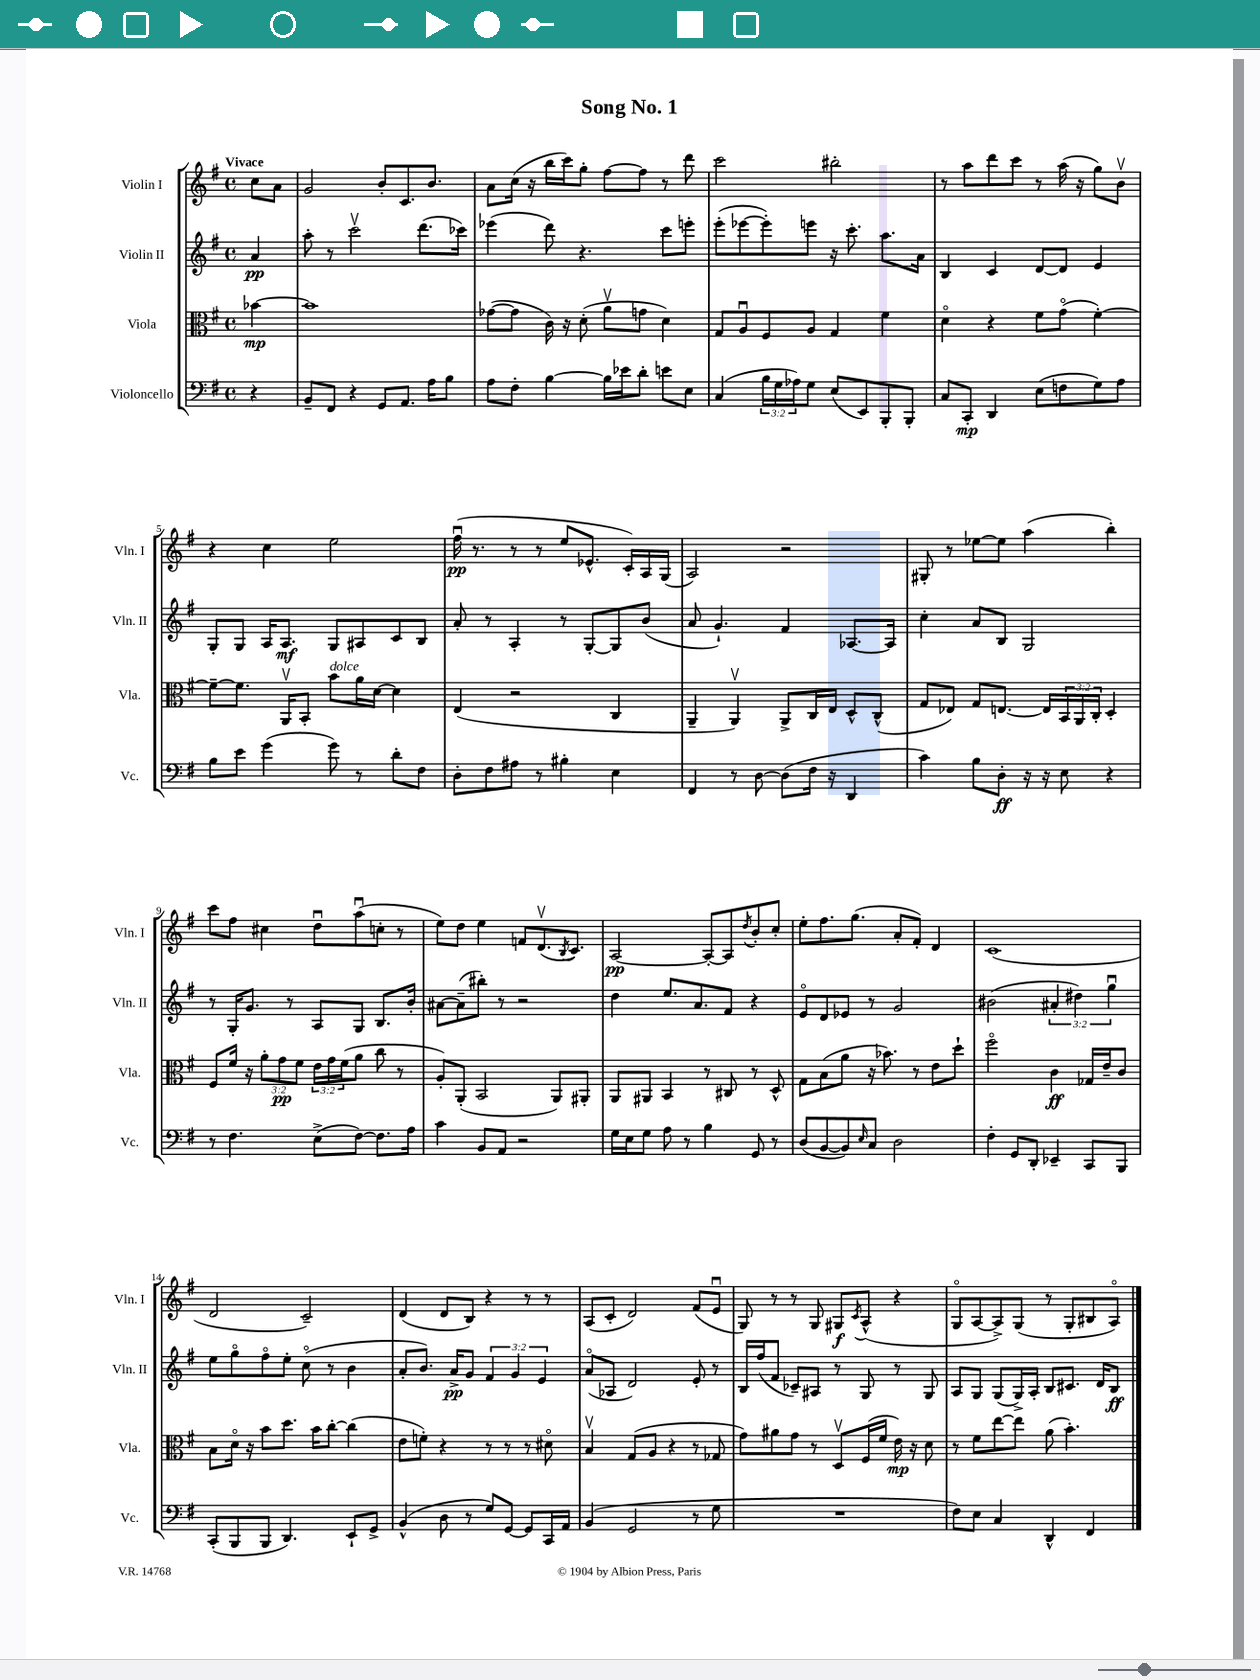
\header { title = "Song No. 1" }
<<
\new StaffGroup <<
\new Staff = "s0" \with { instrumentName = "Violin I" shortInstrumentName = "Vln. I" } {
    \clef treble \key g \major \defaultTimeSignature \time 4/4 \partial 4 \tempo "Vivace"
    c''8 a'8 |
    g'2 b'8-. c'8. b'8. |
    a'8 c''16( r16 b''16 c'''16) g''8-. fis''8~ fis''8 r8 d'''8 |
    c'''2 bis''2-. |
    r8 a''8 d'''8 c'''8 r8 a''16( r16 g''8) b'8\upbow |
    r4 c''4 e''2 |
    fis''16\downbow\pp( r8. r8 r8 e''8 ees'8.-^ c'16-.) a16 g16( |
    a2) r2 |
    gis8-. r8 ees''8~ ees''8 a''4( b''4-.) |
    c'''8 fis''8 cis''4 d''8\downbow a''8\downbow( c''8-. r8 |
    e''8) d''8 e''4 f'8 d'8.\upbow( \acciaccatura { b8 } c'8.) |
    a2~\pp a8~-. a8 \acciaccatura { d''8 } b'8-. c''8-. |
    e''8-. fis''8. g''8.( a'8-. fis'8-.) d'4 |
    c'1( |
    d'2 c'2--) |
    d'4( d'8 b8) r4 r8 r8 |
    a8( c'8-. d'2) fis'8( e'8\downbow |
    g8) r8 r8 g8 gis8\f \acciaccatura { c'8 } a8-^( r4 |
    g8\flageolet a8~ a8->) g8( r8 g8-. bis8 a8\flageolet) \bar "|." |
}
\new Staff = "s1" \with { instrumentName = "Violin II" shortInstrumentName = "Vln. II" } {
    \clef treble \key g \major \defaultTimeSignature \time 4/4 \override Staff.TupletNumber.text = #tuplet-number::calc-fraction-text \partial 4
    a'4\pp |
    a''8-. r8 c'''2\upbow d'''8.( ces'''16) |
    ees'''4( d'''8) r4. c'''8 e'''8-. |
    e'''8-.( ees'''8~ ees'''8-.) e'''8 r16 c'''8.-. a''8. a'16 |
    b4 c'4 d'8~ d'8 e'4 |
    g8-. g8 a16 a8.\mf g8 ais8 c'8 b8 |
    a'8-. r8 a4-. r8 g8~-. g8 b'8( |
    a'8 g'4.-!) fis'4 aes8.~ aes16 |
    c''4-. a'8 b8 g2 |
    r8 g16-. g'8. r8 a8 g8 b8. b'16-. |
    ais'8~ ais'8--( bis''8-.) r8 r2 |
    d''4 e''8. a'8. fis'8 r4 |
    e'8\flageolet d'8 ees'8 r8 g'2 |
    bis'2( \tuplet 3/2 { ais'4-. dis''4) g''4\downbow } |
    e''8 g''8\flageolet fis''8\flageolet e''8-. c''8\flageolet( r8 b'4 |
    a'8-. b'8.) a'16->\pp g'8 \tuplet 3/2 { fis'4 g'4 e'4 } |
    a'8\flageolet( aes8 d'2) e'8-. r8 |
    b16 fis''16( fis'8 ces'8--) ais8 r8 g8 r8 g8 |
    a8 g8 g8( g16->) a16-. b8 cis'8. d'16 b8\ff \bar "|." |
}
\new Staff = "s2" \with { instrumentName = "Viola" shortInstrumentName = "Vla." } {
    \clef alto \key g \major \defaultTimeSignature \time 4/4 \override Staff.TupletNumber.text = #tuplet-number::calc-fraction-text \partial 4
    bes'4~\mp |
    bes'1 |
    ges'8~( ges'8 c'16) r16 d'8-.( a'8\upbow g'8 d'4) |
    g8 a8\downbow fis8 a8 g4 fis'4 |
    d'4\flageolet r4 fis'8 g'8\flageolet( fis'4~-.) |
    fis'8~-- fis'8. a,16\upbow b,8-. b'8^\markup { \italic "dolce" } a'16 d'16~ d'4 |
    e4( r2 c4 |
    a,4-- a,4\upbow) a,8-> c16 e16 d8-^ c8-^( |
    g8 ees8) g8 e8.~ e16 \tuplet 3/2 { b,16 a,16 c16-. } d4-. |
    fis8 fis'16 r16 \tuplet 3/2 { a'8-. g'8\pp fis'8 } \tuplet 3/2 { e'16 g'16 fis'16( } a'8 c''8 r8 |
    a8-.) a,8-.( b,2 a,8) ais,8-. |
    a,8 ais,8 b,4 r8 cis8 r8 d8-^ |
    g8 b8( a'8 r16 bes'8.) r8 e'8 d''8-! |
    fis''2\flageolet c'4\ff ges16 e'16-- c'8 |
    b8 d'16\flageolet r16 b'8 d''8. b'16 c''8~-. c''4( |
    e'8 f'8-.) r4 r8 r8 r8 dis'8\flageolet |
    b4\upbow g8( a8 r4 r8 ges8 |
    g'8) ais'8 g'8 r8 d8\upbow fis16( fis'16 e'16\mp) r16 d'8 |
    r8 fis'8 e''8~ e''8 a'8( b'4.-.) \bar "|." |
}
\new Staff = "s3" \with { instrumentName = "Violoncello" shortInstrumentName = "Vc." } {
    \clef bass \key g \major \defaultTimeSignature \time 4/4 \override Staff.TupletNumber.text = #tuplet-number::calc-fraction-text \partial 4
    r4 |
    b,8-- fis,8 r4 g,8 a,8. a16 b8 |
    a8 fis8-. b4~ b16 ees'16 d'8-. e'8 e8 |
    c4( \tuplet 3/2 { b16 g16 aes16) } g8 e8( e,8) b,,8-. b,,8-. |
    c8 c,8-.\mp d,4 e8( f8 g8) a8 |
    b8 e'8 g'4( g'8) r8 d'8-. fis8 |
    d8-. fis8 ais8 r8 bis4-. e4 |
    fis,4 r8 d8~ d8( fis16 r16 d,4 |
    c'4) b8 d8-.\ff r16 r16 e8 r4 |
    r8 fis4. e8->( fis8~) fis8. a16 |
    c'4 b,8 a,8 r2 |
    g16 e16 g8 a8 r8 b4 g,8 r8 |
    d8( b,8~ b,8) \grace { e16 } c8 d2 |
    fis4-. g,8 d,8-. ees,4-- c,8 b,,8 |
    c,8-.( b,,8 b,,8 d,4.) e,8-! g,8-> |
    b,4-^( d8 r8 g8) g,8~ g,8 c,16 a,16 |
    b,4( g,2 r8 g8 |
    R1 |
    fis8) e8 c4 d,4-^ fis,4 \bar "|." |
}
>>
>>
